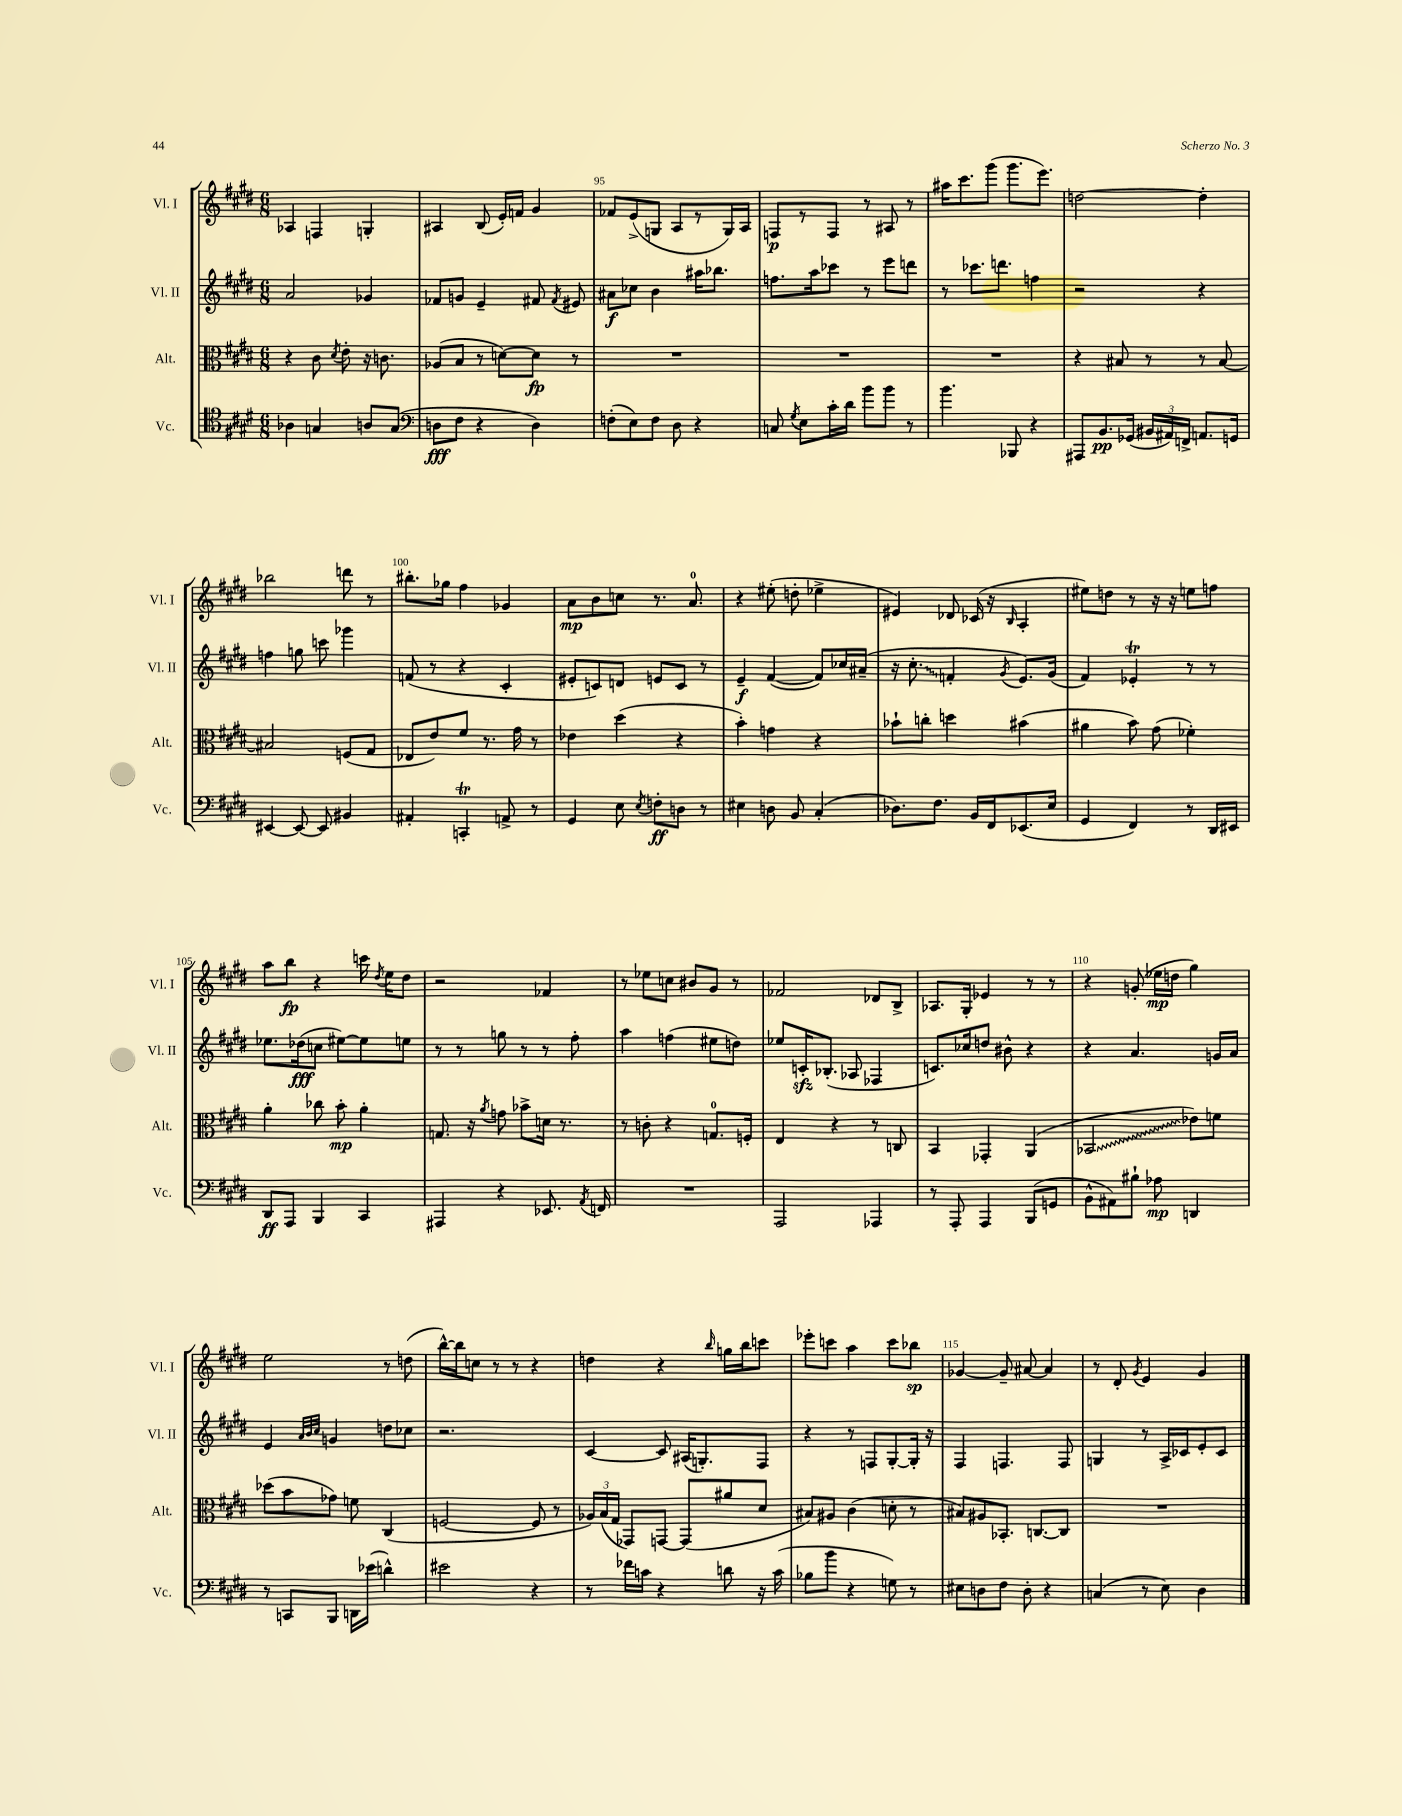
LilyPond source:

<<
\new StaffGroup <<
\new Staff = "s0" \with { instrumentName = "Vl. I" shortInstrumentName = "Vl. I" } {
    \clef treble \key e \major \numericTimeSignature \time 6/8
    \autoBeamOff aes4 f4 g4-. |
    ais4 b8( e'16[-.) f'16] gis'4 |
    fes'8[ e'8->( g8] a8[ r8 g16) a16] |
    f8[\p r8 f8] r8 ais8 r8 |
    ais''16[ cis'''8. gis'''8]( gis'''8.[ e'''8.]) |
    d''2~ d''4-. |
    bes''2 d'''8 r8 |
    bis''8.[-. ges''16] fis''4 ges'4 |
    a'8[\mp b'8 c''8] r8. a'8.-0 |
    r4 eis''8-.( d''8-. ees''4-> |
    eis'4) des'8 ces'16( r16 \grace { b16 } a4-. |
    eis''8[) d''8] r8 r16 r16 e''8[ f''8] |
    a''8[ b''8]\fp r4 c'''16 \acciaccatura { dis''8 } e''16[ dis''8] |
    r2 fes'4 |
    r8 ees''8[ c''8] bis'8[ gis'8] r8 |
    fes'2 des'8[ b8]-> |
    aes8.[ gis16]-. ees'4 r8 r8 |
    r4 g'8-.( ees''16[\mp d''16] gis''4) |
    e''2 r8 d''8( |
    b''16[~-^) b''16 c''8] r8 r8 r4 |
    d''4 r4 \grace { b''16 } g''16[ b''16 c'''8] |
    ees'''8[-. c'''8] a''4 c'''8[ bes''8]\sp |
    ges'4~ ges'8-- ais'8~ ais'4 |
    r8 dis'8-. \acciaccatura { gis'8 } e'4 gis'4 \bar "|." |
}
\new Staff = "s1" \with { instrumentName = "Vl. II" shortInstrumentName = "Vl. II" } {
    \clef treble \key e \major \numericTimeSignature \time 6/8
    \autoBeamOff a'2 ges'4 |
    fes'8[ g'8] e'4-- fis'8 \acciaccatura { fis'8 } eis'8 |
    ais'8[\f ces''8] b'4 ais''16[ bes''8.] |
    f''8.[ a''16 ces'''8] r8 e'''8[ d'''8] |
    r8 ces'''8.[ d'''8.] f''4 |
    r2 r4 |
    f''4 g''8 c'''8 ges'''4 |
    f'8( r8 r4 cis'4-. |
    eis'8[-. c'8) d'8] e'8[ c'8] r8 |
    e'4--\f fis'4~( fis'8[) ces''16 ais'16]--( |
    r16 \once \override Glissando.style = #'zigzag cis''8.-.\glissando f'4-. \acciaccatura { gis'8 } e'8.[) gis'16]( |
    fis'4) ees'4-.\trill r8 r8 |
    ees''8.[ des''16\fff( c''8] eis''8[~) eis''8 e''8] |
    r8 r8 g''8 r8 r8 fis''8-. |
    a''4 f''4( eis''8[ d''8]) |
    ees''8[ c'16-.\sfz bes8.]-.( aes8 fes4 |
    c'8.[) ces''16 d''8] bis'8-^ r4 |
    r4 a'4. g'16[ a'16] |
    e'4 \grace { a'32[ b'32 cis''32] } g'4 d''8[ ces''8] |
    r2. |
    cis'4~ cis'8 ais16[( g8.-.) fis8] |
    r4 r8 f8[ gis8~-. gis16]-. r16 |
    fis4 f4. f8 |
    g4 r8 a16[-> ces'16 e'8-. ces'8] \bar "|." |
}
\new Staff = "s2" \with { instrumentName = "Alt." shortInstrumentName = "Alt." } {
    \clef alto \key e \major \numericTimeSignature \time 6/8
    \autoBeamOff r4 cis'8 \acciaccatura { dis'8 } e'8-. r16 c'8. |
    aes8[( b8] r8 d'8[~) d'8]\fp r8 |
    R2. |
    R2. |
    R2. |
    r4 bis8 r8 r8 bis8~ |
    bis2 f8[( gis8] |
    ees8[ e'8) fis'8] r8. gis'16 r8 |
    ees'4 dis''4( r4 |
    b'4-.) g'4 r4 |
    bes'8[-! c''8]-. d''4 bis'4( |
    ais'4 b'8) gis'8( fes'4-.) |
    a'4-. ces''8 b'8-.\mp a'4-. |
    g8. r16 \acciaccatura { a'8 } g'8 bes'8[-> d'16] r8. |
    r8 c'8-. r4 g8.[-0 f16]-. |
    e4 r4 r8 c8 |
    b,4 ges,4-. a,4( |
    \once \override Glissando.style = #'zigzag bes,2\glissando ees'8[) f'8] |
    des''8[( b'8 ges'8]) f'8 cis4( |
    f2~ f8 r8 |
    \tuplet 3/2 { aes16[) b16( gis16] } ges,8[) g,8]~ g,8[( ais'8 dis'8] |
    bis8[) ais8] cis'4( d'8-. r8 |
    bis8[) ais8 bes,8.]-. c8.[~ c8] |
    R2. \bar "|." |
}
\new Staff = "s3" \with { instrumentName = "Vc." shortInstrumentName = "Vc." } {
    \clef tenor \key e \major \numericTimeSignature \time 6/8
    \autoBeamOff aes4 g4 a8[ g8]( |
    \clef bass d8[\fff fis8] r4 d4) |
    f8[-.( e8) f8] dis8 r4 |
    c8 \acciaccatura { gis8 } e8[ cis'16-. dis'16] b'8[ b'8] r8 |
    b'4. bes,,8 r4 |
    ais,,8[ b,8.\pp ges,16]( \tuplet 3/2 { bis,16[ ais,16) f,16]-> } a,8.[ g,16] |
    eis,4~ eis,8~ eis,8 bis,4 |
    ais,4-. c,4-.\trill a,8-> r8 |
    gis,4 e8 \acciaccatura { e8 } f8[-.\ff d8] r8 |
    eis4 d8 b,8 cis4-.( |
    des8.[) fis8.] b,16[ fis,16 ees,8.( e16] |
    gis,4 fis,4) r8 dis,16[ eis,16] |
    dis,8[\ff a,,8] b,,4 cis,4 |
    ais,,4 r4 ees,8. \acciaccatura { a,8 } f,16 |
    R2. |
    a,,2 aes,,4 |
    r8 a,,8-. a,,4 b,,8[( g,8] |
    b,8[-^ ais,8) bis8]-! aes8\mp d,4 |
    r8 c,8[ b,,8] d,16[ ees'16]( d'4-^) |
    eis'2 r4 |
    r8 fes'16[ c'16] r4 d'8 r16 c'16( |
    bes8[ b'8] r4 g8) r8 |
    eis8[ d8 fis8] d8-. r4 |
    c4( r8 e8) dis4 \bar "|." |
}
>>
>>
\layout { \context { \Score currentBarNumber = #93 \override BarNumber.break-visibility = ##(#f #t #t) barNumberVisibility = #(every-nth-bar-number-visible 5) } }
